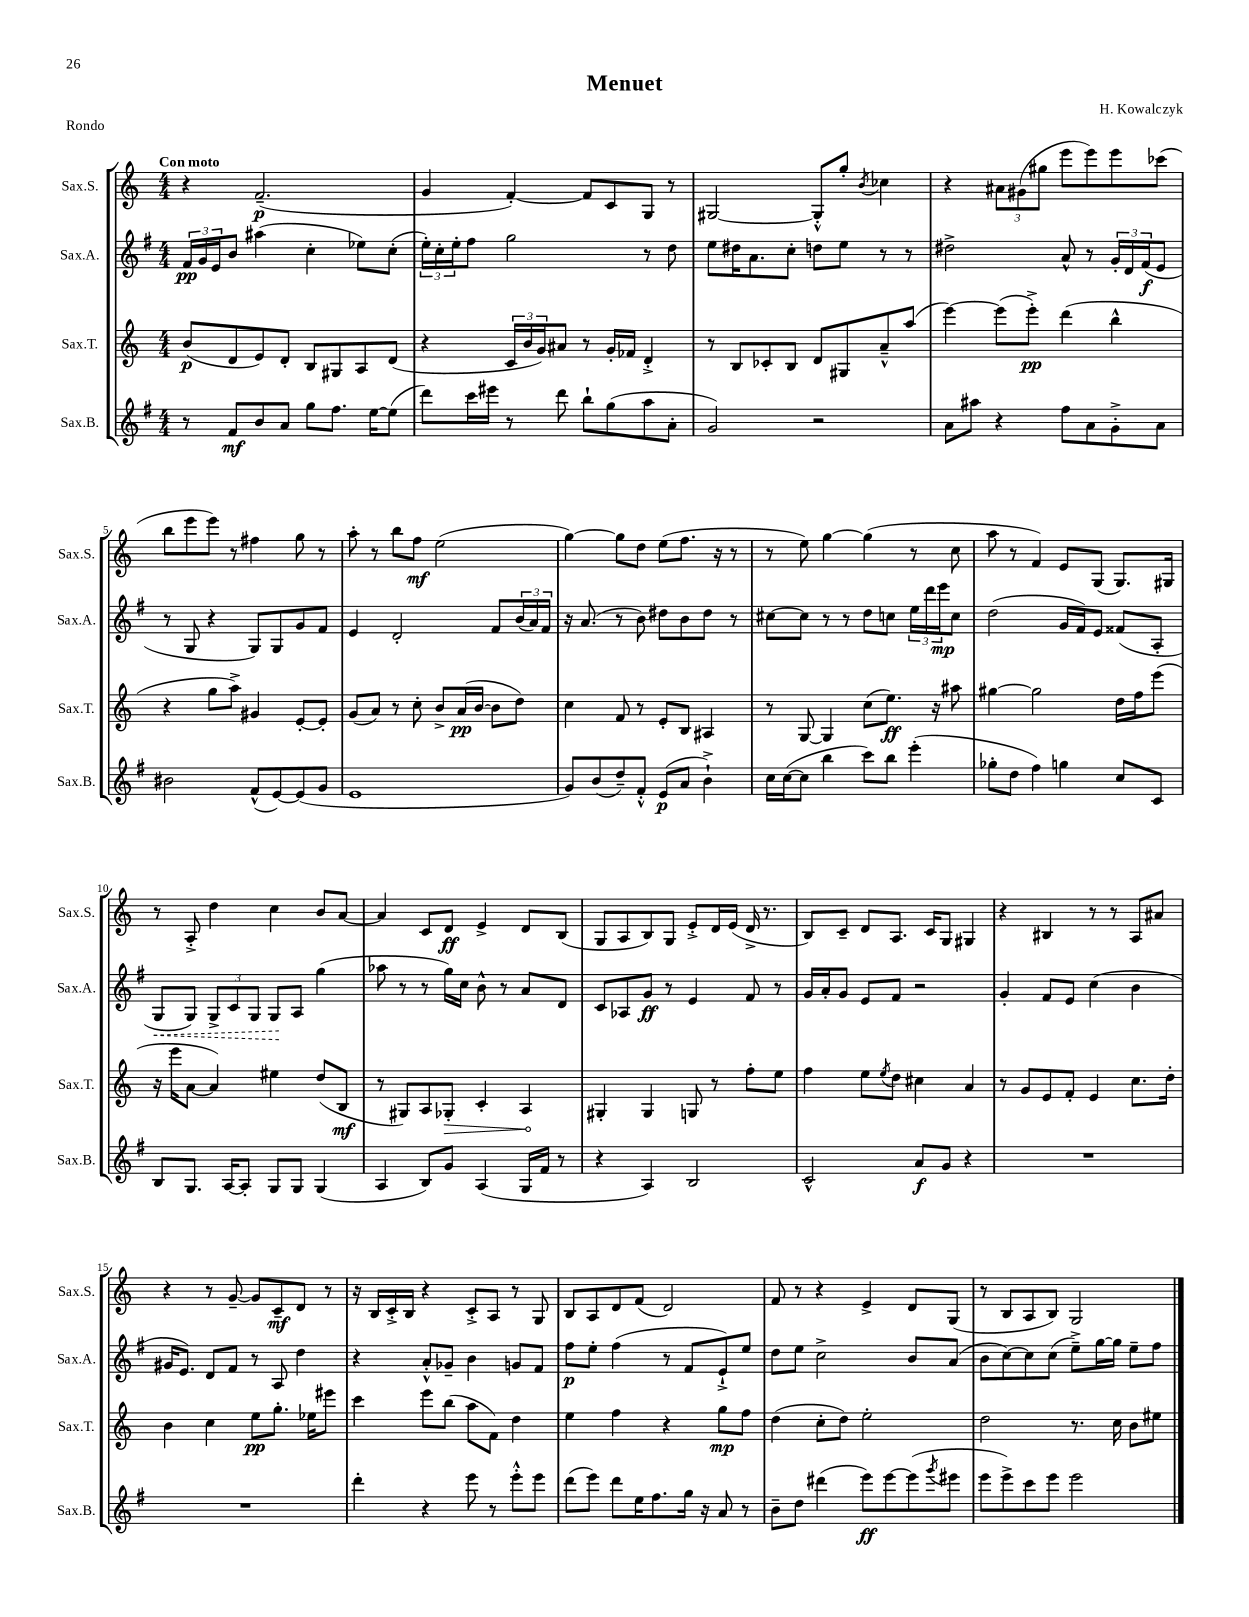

**kern	**kern	**kern	**kern
*staff4	*staff3	*staff2	*staff1
*clefG2	*clefG2	*clefG2	*clefG2
*k[f#]	*k[]	*k[f#]	*k[]
*M4/4	*M4/4	*M4/4	*M4/4
8r	(8b	24f#	4r
.	.	24g	.
.	.	24e	.
8f#	8d	8b	.
8b	8e)	(4aa#	(2.f~
8a	8d'	.	.
8gg	8B	4cc'	.
8.ff#	8G#	.	.
.	8A	8ee-)	.
[16ee	.	.	.
(8ee]	(8d	(8cc'	.
=	=	=	=
8ddd)	4r	24ee')	4g
.	.	24cc'	.
.	.	24ee'	.
16ccc	.	8ff#	.
16eee#	.	.	.
8r	24c	2gg	[4f')
.	24b	.	.
.	24g)	.	.
8ddd	8a#	.	.
8bb`	8r	.	8f]
(8gg	16g'	.	8c
.	16f-	.	.
8aa	4d'^	8r	8G
8a'	.	8dd	8r
=	=	=	=
2g)	8r	8ee	[2G#
.	8B	16dd#	.
.	.	8.a	.
.	8c-'	.	.
.	8B	8cc'	.
2r	8d	8dd	8G#'^^]
.	8G#	8ee	8gg'
.	.	.	8qb
.	8a~^^	8r	4cc-
.	(8aa	8r	.
=	=	=	=
8a	[4eee)	2dd#^	4r
8aa#	.	.	.
4r	(8eee]	.	12a#
.	.	.	(12g#
.	8eee'^)	.	.
.	.	.	12gg#
8ff#	(4ddd	8a^^	8eee
8a	.	8r	8eee)
8g'^	4bb^^	24g'	8eee
.	.	24d	.
.	.	(24f#	.
8a	.	8e	(8ccc-
=	=	=	=
2b#	4r	8r	8bb
.	.	8G	8eee
.	8gg	4r	8eee)
.	8aa^)	.	8r
(8f#^^	4g#	8G)	4ff#
[8e)	.	8G	.
(8e]	[8e'	8g	8gg
8g	8e']	8f#	8r
=	=	=	=
1e	(8g	4e	8aa'
.	8a)	.	8r
.	8r	2d'	8bb
.	8cc'	.	8ff
.	8b^	.	(2ee
.	(16a	.	.
.	[16b	.	.
.	8b]	8f#	.
.	8dd)	(24b	.
.	.	24a)	.
.	.	24f#	.
=	=	=	=
8g)	4cc	16r	[4gg)
.	.	(8.a	.
(8b	.	.	.
8dd~)	8f	8r	8gg]
8f#'^^	8r	8b)	8dd
(8e	8e'	8dd#	(8ee
8a	8B	8b	8.ff
4b`^)	4A#	8dd#	.
.	.	.	16r
.	.	8r	8r
=	=	=	=
16cc	8r	[8cc#	8r
([16cc	.	.	.
8cc]	[8G	8cc#]	8ee)
4bb	4G]	8r	[4gg
.	.	8r	.
8ccc)	(8cc	8dd	(4gg]
8bb	8.ee)	8cc	.
(4eee'	.	24ee	8r
.	.	24ddd	.
.	16r	.	.
.	.	24eee	.
.	8aa#	8cc	8cc
=	=	=	=
8gg-'	[4gg#	(2dd	8aa
8dd	.	.	8r
4ff#)	2gg#]	.	4f)
4gg	.	16g	8e
.	.	16f#)	.
.	.	8e	(8G
8cc	16dd	(8f##	8.G)
.	16ff	.	.
8c	(8eee	8A'	.
.	.	.	16G#
=	=	=	=
8B	16r	8G	8r
.	16eee	.	.
8.G	[8a	8G)	8A'^
.	4a])	12G^	4dd
[16A	.	.	.
.	.	12c	.
8A']	.	.	.
.	.	12G	.
8G	4ee#	8G	4cc
8G	.	8A	.
(4G	(8dd	(4gg	8b
.	8B	.	[8a
=	=	=	=
4A	8r	8aa-	4a]
.	8G#)	8r	.
8B)	8A	8r	8c
8g	8G-'	16gg)	8d
.	.	16cc	.
(4A	4c'	8b^^	4e^
.	.	8r	.
16G	4A	8a	8d
16f#	.	.	.
8r	.	8d	(8B
=	=	=	=
4r	4G#'	8c	8G
.	.	8A-	8A
4A)	4G#	8g	8B)
.	.	8r	8G
2B	8G	4e	8e'^
.	8r	.	16d
.	.	.	(16e
.	8ff'	8f#	16d^
.	.	.	8.r
.	8ee	8r	.
=	=	=	=
2c^^	4ff	16g	8B)
.	.	16a'	.
.	.	8g	8c~
.	8ee	8e	8d
.	8qee	.	.
.	8dd	8f#	8.A
8a	4cc#	2r	.
.	.	.	16c
8g	.	.	8G
4r	4a	.	4G#
=	=	=	=
1r	8r	4g'	4r
.	8g	.	.
.	8e	8f#	4B#
.	8f'	8e	.
.	4e	(4cc	8r
.	.	.	8r
.	8.cc	4b	8A
.	.	.	8a#
.	16dd'	.	.
=	=	=	=
1r	4b	16g#	4r
.	.	8.e)	.
.	4cc	8d	8r
.	.	8f#	[8g~
.	8ee	8r	8g]
.	8.gg'	8A	8c~
.	.	4dd	8d
.	16ee-	.	.
.	8eee#	.	8r
=	=	=	=
4ddd'	4ccc	4r	16r
.	.	.	16B
.	.	.	16c'^
.	.	.	16B
4r	8eee	8a'^^	4r
.	(8bb	8g-~	.
8eee	8aa	4b	8c'^
8r	8f)	.	8A
8eee'^^	4dd	8g	8r
8eee	.	8f#	8G
=	=	=	=
(8ddd	4ee	8ff#	8B
8eee)	.	8ee'	8A
8ddd	4ff	(4ff#	8d
16ee	.	.	(8f
8.ff#	.	.	.
.	4r	8r	2d)
16gg	.	8f#	.
16r	.	.	.
8a	8gg	8e`^)	.
8r	8ff	8ee	.
=	=	=	=
8b~	(4dd	8dd	8f
8dd	.	8ee	8r
(4ddd#	8cc'	2cc^	4r
.	8dd)	.	.
8eee)	2ee'	.	4e^
[8eee	.	.	.
(8eee]	.	8b	8d
8qggg	.	.	.
8eee#	.	(8a	(8G
=	=	=	=
8eee	2dd	8b	8r
8eee^)	.	[8cc)	8B
8ccc	.	8cc]	8A
8eee	.	(8cc	8B)
2eee	8.r	8ee~^)	2G
.	.	[16gg	.
.	16cc	16gg]	.
.	8b	8ee~	.
.	8ee#	8ff#	.
==	==	==	==
*-	*-	*-	*-
